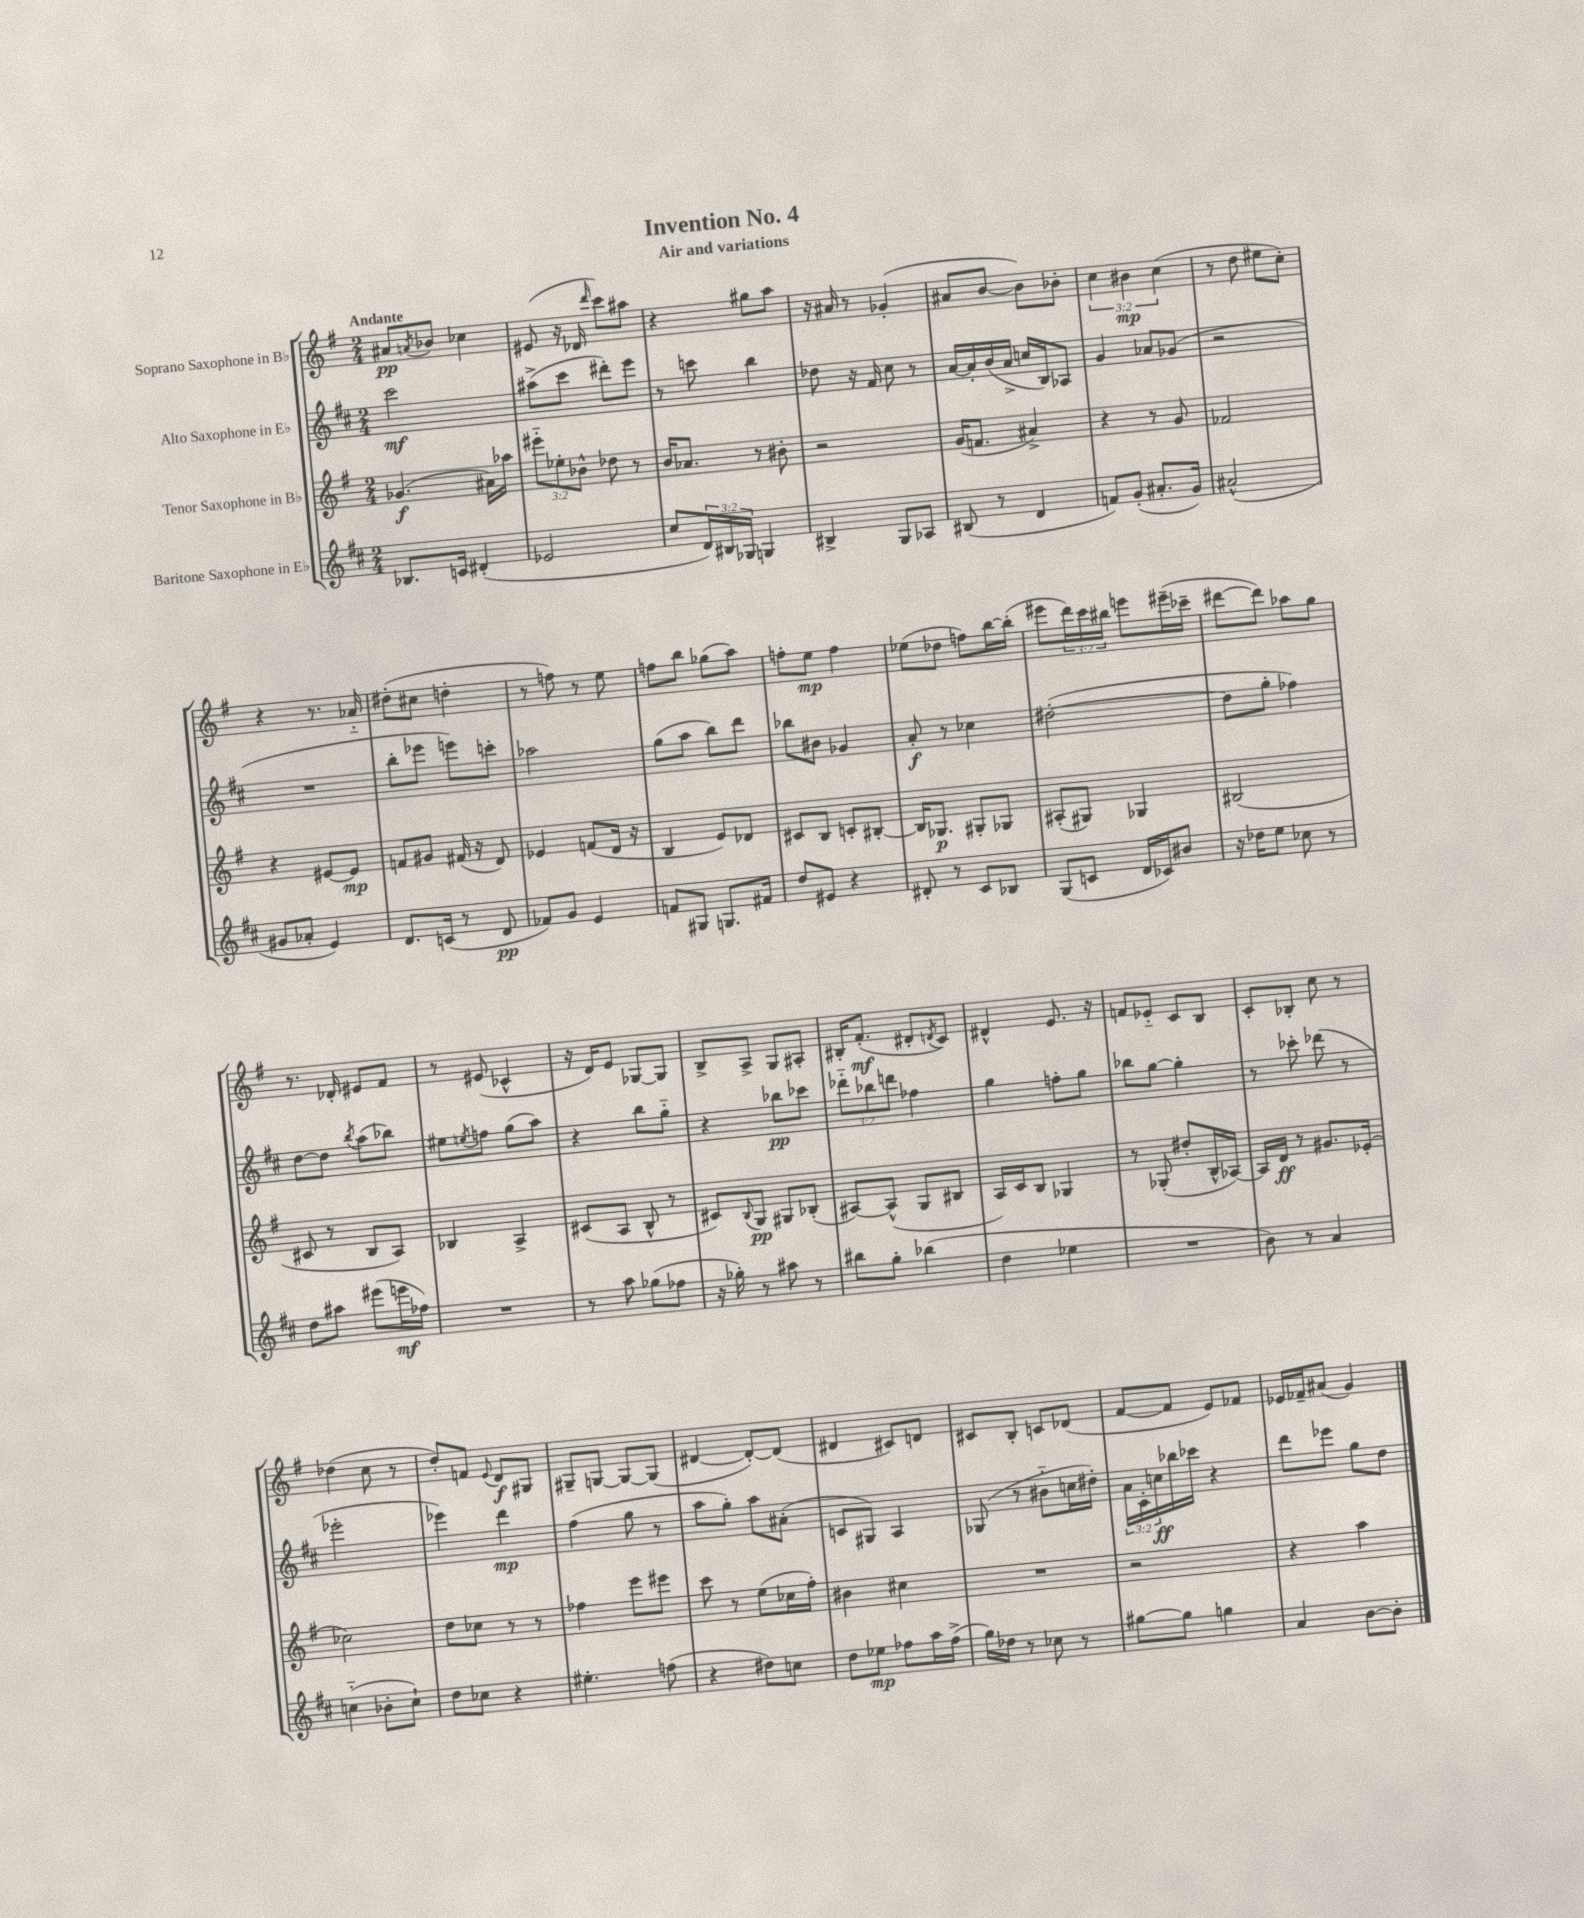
\header { title = "Invention No. 4" subtitle = "Air and variations" }
<<
\new StaffGroup <<
\new Staff = "s0" \with { instrumentName = "Soprano Saxophone in Bb" } {
    \clef treble \key g \major \numericTimeSignature \time 2/4 \override Staff.TupletNumber.text = #tuplet-number::calc-fraction-text \tempo "Andante"
    ais'8\pp \acciaccatura { a'8 } bes'8 ces''4 |
    eis'8( r16 des'16 \grace { d'''16 } c'''8) ais''8 |
    r4 gis''8 a''8 |
    r16 ais'16 r8 ges'4-.( |
    ais'8 b'8~ b'8) bes'8-. |
    \tuplet 3/2 { c''4 bis'4\mp c''4( } |
    r8 d''8 eis''8 c''8-.) |
    r4 r8. aes'16-_ |
    dis''8-.( cis''8 d''4-. |
    r8 f''8) r8 e''8 |
    f''8 b''8 ges''8( a''8) |
    f''8-. e''8\mp f''4 |
    ees''8( des''8 f''8) b''16~ b''16-.( |
    eis'''8 \tuplet 3/2 { d'''16) c'''16 bis''16 } e'''8 eis'''16--( ces'''16-- |
    dis'''8~ dis'''8) aes''8 g''8 |
    r8. des'16-. eis'8 fis'8 |
    r8 eis'8( ces'4-^ |
    r16 d'16) e'8 ges8~ ges8 |
    b8-> a8-> g8 ais8-. |
    bis16-. fis'8.-.\mf( dis'8-. \acciaccatura { d'8 } c'8) |
    dis'4-^ e'8. r16 |
    f'8 ees'8-_ c'8 b8 |
    c'8-. bes8-. c''8 r8 |
    des''4( c''8 r8 |
    d''8-.) f'8 \appoggiatura { e'8 } d'8\f gis8 |
    gis8-- g8~ g8~ g8( |
    dis'4~ dis'8~-.) dis'8( |
    dis'4 cis'8) d'8 |
    cis'8 b8-. c'8 des'8( |
    fis'8~ fis'8 e'8) fes'8 |
    ees'16 fes'16-- ais'8( g'4) \bar "|." |
}
\new Staff = "s1" \with { instrumentName = "Alto Saxophone in Eb" } {
    \clef treble \key d \major \numericTimeSignature \time 2/4 \override Staff.TupletNumber.text = #tuplet-number::calc-fraction-text
    cis'''2\mf |
    ais''8->( cis'''8 dis'''8-.) e'''8 |
    r8 c'''8 b''4 |
    des''8 r16 fis'16 cis''8 r8 |
    a'16~ a'16-. b'16( a'16-> c''16 b16) aes8 |
    g'4 aes'8 ges'8( |
    r2 |
    R2 |
    b''8-. ees'''8 e'''8) c'''8-. |
    aes''2 |
    g''8( a''8 b''8) d'''8 |
    bes''8 bis'8 ges'4 |
    a'8-.\f r8 ces''4 |
    dis''2~-.( |
    dis''8 g''8-. fes''4) |
    d''8~ d''8 \acciaccatura { b''8 } a''8( bes''8) |
    eis''8 \acciaccatura { e''8 } f''8 g''8( a''8) |
    r4 b''8 g''8-_ |
    r4 bes''8\pp ces'''8 |
    \tuplet 3/2 { des'''8-_ bes''8 d'''8 } fes''4 |
    g''4 f''8-. g''8 |
    bes''8 g''8~ g''4-. |
    r8 ces'''8-. des'''8( r8 |
    ees'''2-. |
    ees'''4) d'''4\mp |
    fis''4( g''8 r8 |
    a''8 g''8-.) a''8 ais'8-.( |
    c'8 gis8) a4 |
    ges8( r8 bis'8-_ c''16 dis''16-.) |
    \tuplet 3/2 { a'16 cis'16-. c''16\ff } bes''16 ces'''16 r4 |
    d'''8 ees'''8 g''8 d''8 \bar "|." |
}
\new Staff = "s2" \with { instrumentName = "Tenor Saxophone in Bb" } {
    \clef treble \key g \major \numericTimeSignature \time 2/4 \override Staff.TupletNumber.text = #tuplet-number::calc-fraction-text
    ges'4.\f( ais'16) aes''16 |
    \tuplet 3/2 { eis'''8-_ ees''8-. bes'8-^ } des''8 r8 |
    b'16 aes'8. r8 bis'8-. |
    r2 |
    g'16( f'8. ais'4->) |
    r4 r8 g'8 |
    fes'2 |
    r4 eis'8~ eis'8\mp |
    f'8 gis'8 fis'16( r16 d'8) |
    ees'4 f'8( d'16 r16 |
    b4 e'8) des'8 |
    cis'8 b8 c'8-. bis8~-. |
    bis16 ges8.\p gis8-. ges8 |
    ais8-.( gis8) ges4 |
    bis2( |
    cis'8 r8 b8 a8) |
    bes4 a4-> |
    cis'8( a8 b8-^ r8 |
    cis'8) \appoggiatura { b8 } g8\pp gis8 bes8-.( |
    ais8~) ais8-^( g8 bis8 |
    a16) c'16 b8 ges4 |
    r8 ges8-.( dis''8-. b16-^ aes16~) |
    aes16 d'16\ff r8 gis'8. ees'16-.( |
    ces''2) |
    d''8 ces''8 r8 r8 |
    fes''4 e'''8 eis'''8 |
    c'''8 r8 e''8( ces''16 fis''16-.) |
    bis'4 cis''4 |
    R2 |
    r2 |
    r4 a''4 \bar "|." |
}
\new Staff = "s3" \with { instrumentName = "Baritone Saxophone in Eb" } {
    \clef treble \key d \major \numericTimeSignature \time 2/4 \override Staff.TupletNumber.text = #tuplet-number::calc-fraction-text
    bes8. c'16 dis'4-.( |
    ees'2 |
    cis''8 \tuplet 3/2 { d'16) bis16 ges16 } g4 |
    bis4-> g8 aes8 |
    bis8( r8 d'4 |
    f'8) g'8-.( ais'8.-. g'16) |
    ais'2-^( |
    gis'8 aes'8-. e'4) |
    d'8. c'16( r8 d'8\pp |
    fes'8) g'8 e'4 |
    f'8 gis8 g8. fis'16 |
    d''8 eis'8 r4 |
    dis'8-. r8 cis'8 bes8 |
    g8( c'8 d'16 ces'16) bis'8 |
    r16 des''16 e''8 ces''8 r8 |
    d''8 ais''8 eis'''8( e'''16\mf fes''16) |
    R2 |
    r8 a''8 ges''8( fes''8 |
    r16 ges''16-.) r8 ais''8 r8 |
    bis''8 g''8-. bes''4( |
    d''4 ees''4 |
    R2 |
    b'8) r8 a'4 |
    c''4-_( bes'8-. c''8-!) |
    d''8 ces''8 r4 |
    eis''4.-. f''8( |
    r4 dis''8) c''8 |
    d''8 ees''8\mp fes''8 a''16 fes''16->( |
    g''16) des''16 r8 ces''8 r8 |
    gis''8~ gis''8 g''4 |
    a'4 b'8~ b'8-. \bar "|." |
}
>>
>>
\layout { \context { \Score \remove "Bar_number_engraver" } }
